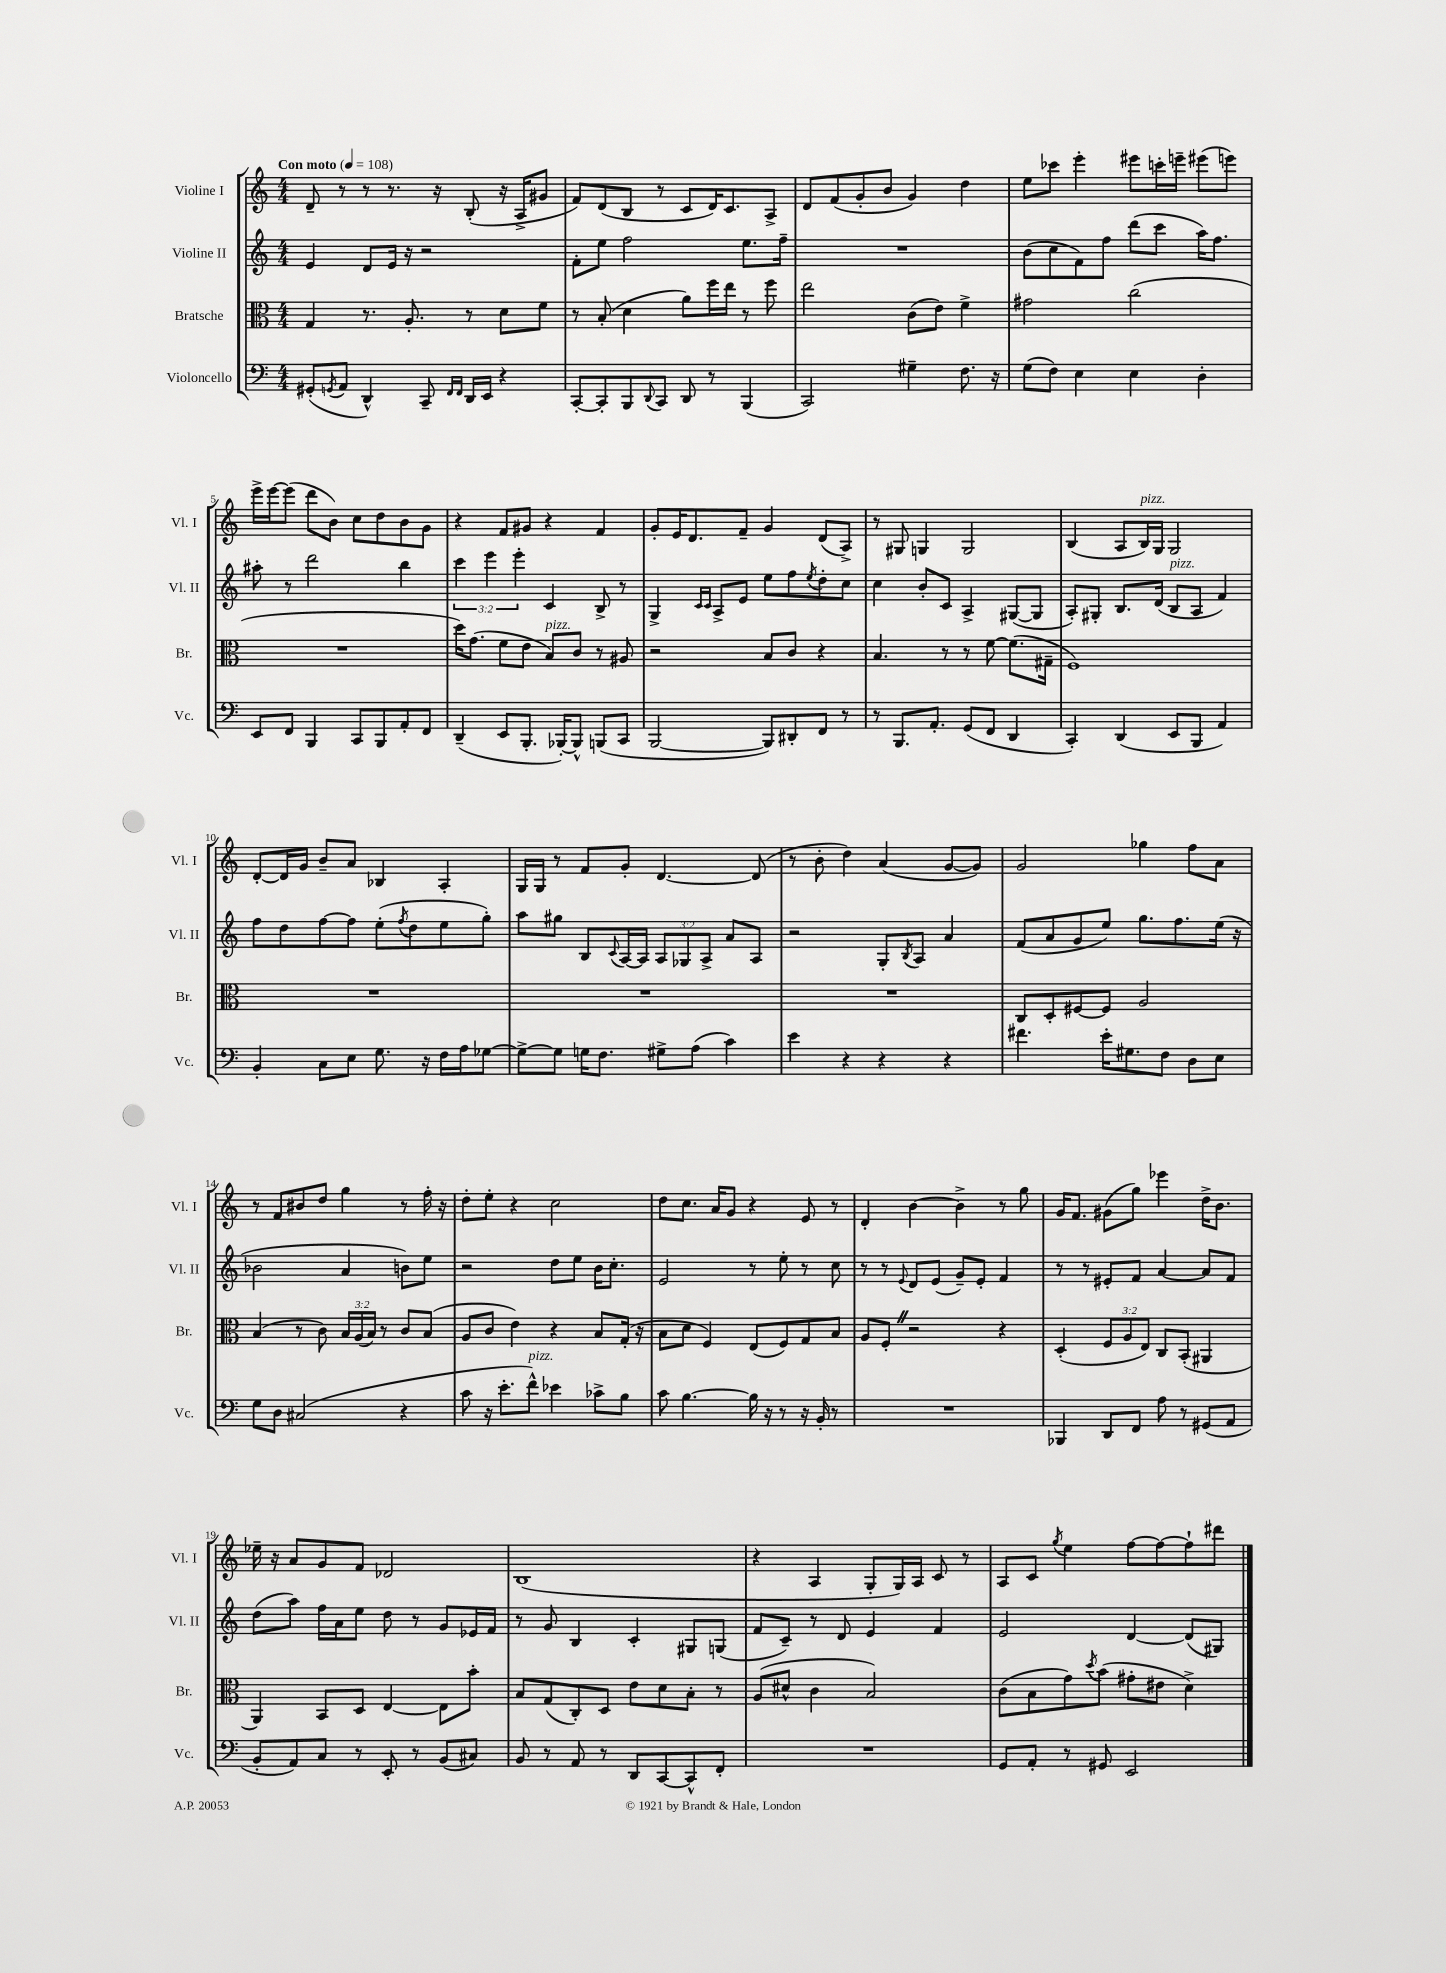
<<
\new StaffGroup <<
\new Staff = "s0" \with { instrumentName = "Violine I" shortInstrumentName = "Vl. I" } {
    \clef treble \key c \major \numericTimeSignature \time 4/4 \tempo "Con moto" 4 = 108
    d'8-- r8 r8 r8. r16 b8-.( r16 a16-> gis'8 |
    f'8) d'8( b8 r8 c'8 d'16) c'8. a8-> |
    d'8 f'8( g'8-. b'8 g'4) d''4 |
    e''8 ces'''8 e'''4-. eis'''8 c'''16-. e'''16-- eis'''8( e'''8) |
    e'''16-> e'''16~ e'''8( d'''8 b'8) c''8 d''8 b'8 g'8 |
    r4 f'8 gis'8 r4 f'4 |
    g'8-. e'16 d'8. f'8-- g'4 d'8( a8->) |
    r8 gis8 g4 g2 |
    b4( a8 b16^\markup { \italic "pizz." }) g16 g2 |
    d'8~-. d'16 g'16 b'8-- a'8 bes4 a4-. |
    g16 g16 r8 f'8 g'8-. d'4.~ d'8( |
    r8 b'8-. d''4) a'4( g'8~ g'8) |
    g'2 ges''4 f''8 a'8 |
    r8 f'8 bis'8 d''8 g''4 r8 f''16-. r16 |
    d''8-. e''8-. r4 c''2 |
    d''8 c''8. a'16 g'8 r4 e'8 r8 |
    d'4-. b'4~ b'4-> r8 g''8 |
    g'16 f'8. gis'8( g''8) ees'''4 d''16-> b'8. |
    ees''16-- r16 a'8 g'8 f'8 des'2 |
    b1( |
    r4 a4 g8-. g16) a16 c'8 r8 |
    a8 c'8 \acciaccatura { g''8 } e''4 f''8~ f''8~ f''8-! dis'''8 \bar "|." |
}
\new Staff = "s1" \with { instrumentName = "Violine II" shortInstrumentName = "Vl. II" } {
    \clef treble \key c \major \numericTimeSignature \time 4/4 \override Staff.TupletNumber.text = #tuplet-number::calc-fraction-text
    e'4 d'8 e'16 r16 r2 |
    f'8-. e''8 f''2 e''8. f''16-- |
    R1 |
    b'8( c''8 f'8) f''8 d'''8( c'''8 a''16) f''8. |
    ais''8-. r8 d'''2 b''4 |
    \tuplet 3/2 { c'''4 e'''4 e'''4-. } c'4 b8-> r8 |
    g4-> \grace { c'16 c'16 } a8-> e'8 e''8 f''8 \acciaccatura { e''8 } d''8-. c''8 |
    c''4 b'8-. c'8 a4-> gis8~( gis8 |
    a8-.) gis8-. b8. d'16( b8^\markup { \italic "pizz." } a8 f'4) |
    f''8 d''8 f''8~ f''8 e''8-.( \acciaccatura { f''8 } d''8 e''8 g''8-.) |
    a''8 gis''8 b8 \appoggiatura { c'8 } a16~ a16 \tuplet 3/2 { a8 ges8 a8-> } a'8 a8 |
    r2 g8-. \acciaccatura { b8 } a8 a'4 |
    f'8( a'8 g'8 e''8) g''8. f''8. e''16( r16 |
    bes'2 a'4 b'8) e''8 |
    r2 d''8 e''8 b'16 c''8.-. |
    e'2 r8 e''8-. r8 c''8 |
    r8 r8 \appoggiatura { e'8 } d'8 e'8( g'8--) e'8-. f'4 |
    r8 r8 eis'8-. f'8 a'4~ a'8 f'8 |
    d''8( a''8) f''16 a'16 e''8 d''8 r8 g'8 ees'16 f'16 |
    r8 g'8 b4 c'4-. gis8 g8( |
    f'8 c'8--) r8 d'8 e'4 f'4 |
    e'2 d'4~ d'8( gis8) \bar "|." |
}
\new Staff = "s2" \with { instrumentName = "Bratsche" shortInstrumentName = "Br." } {
    \clef alto \key c \major \numericTimeSignature \time 4/4 \override Staff.TupletNumber.text = #tuplet-number::calc-fraction-text
    g4 r8. a8.-. r8 d'8 f'8 |
    r8 b8-.( d'4 a'8) f''16 e''16 r8 f''8 |
    e''2 c'8( e'8) f'4-> |
    gis'2 c''2( |
    R1 |
    d''16) g'8.( f'8 e'8 b8^\markup { \italic "pizz." }) c'8 r8 ais8 |
    r2 b8 c'8 r4 |
    b4. r8 r8 f'8~ f'8.( gis16-- |
    f1) |
    R1 |
    R1 |
    R1 |
    c8 d8-. fis8~ fis8 a2 |
    b4( r8 c'8) \tuplet 3/2 { b16 a16( b16) } r8 c'8 b8( |
    a8 c'8 e'4) r4 b8 g16-.( r16 |
    b8 d'8 f4) e8( f8) g8 b8 |
    a8 f8-. \once \override BreathingSign.text = \markup { \musicglyph "scripts.caesura.straight" } \breathe r2 r4 |
    d4-.( \tuplet 3/2 { f8 a8 e8) } c8 b,8-.( ais,4 |
    a,4) b,8 d8 e4~ e8 b'8-. |
    b8 g8( c8-.) d8 e'8 d'8 b8-. r8 |
    a8( dis'8-^ c'4 b2) |
    c'8( b8 g'8) \acciaccatura { d''8 } b'8( gis'8-. eis'8 d'4->) \bar "|." |
}
\new Staff = "s3" \with { instrumentName = "Violoncello" shortInstrumentName = "Vc." } {
    \clef bass \key c \major \numericTimeSignature \time 4/4
    gis,8-.( \acciaccatura { g,8 } a,8 d,4-^) c,8-- \grace { f,16 f,16 } d,16 e,16 r4 |
    c,8~-. c,8-. b,,8 \appoggiatura { d,8 } c,8 d,8 r8 b,,4( |
    c,2) gis4-- f8. r16 |
    g8( f8) e4 e4 d4-. |
    e,8 f,8 b,,4 c,8 b,,8 a,8-. f,8 |
    d,4--( e,8 b,,8.-. bes,,16~-.) bes,,8-^ b,,8( c,8 |
    b,,2~ b,,8) dis,8-. f,8 r8 |
    r8 b,,8. a,8.-. g,8( f,8 d,4 |
    c,4-.) d,4( e,8 b,,8 a,4) |
    b,4-. c8 e8 g8. r16 f16 a16 ges8~ |
    ges8~-> ges8 g16 f8. gis8-> a8( c'4) |
    e'4 r4 r4 r4 |
    fis'4. e'16-. gis8. f8 d8 e8 |
    g8 d8 cis2( r4 |
    c'8 r16 e'8.-. f'8-^^\markup { \italic "pizz." }) ees'4 ces'8-> b8 |
    c'8 b4.~ b16 r16 r8 r16 b,16-. r8 |
    R1 |
    bes,,4 d,8 f,8 a8 r8 gis,8( a,8 |
    b,8-. a,8) c8 r8 e,8-. r8 b,8( cis8) |
    b,8 r8 a,8 r8 d,8 c,8~ c,8-^ f,8-. |
    R1 |
    g,8 a,8-. r8 gis,8 e,2 \bar "|." |
}
>>
>>
